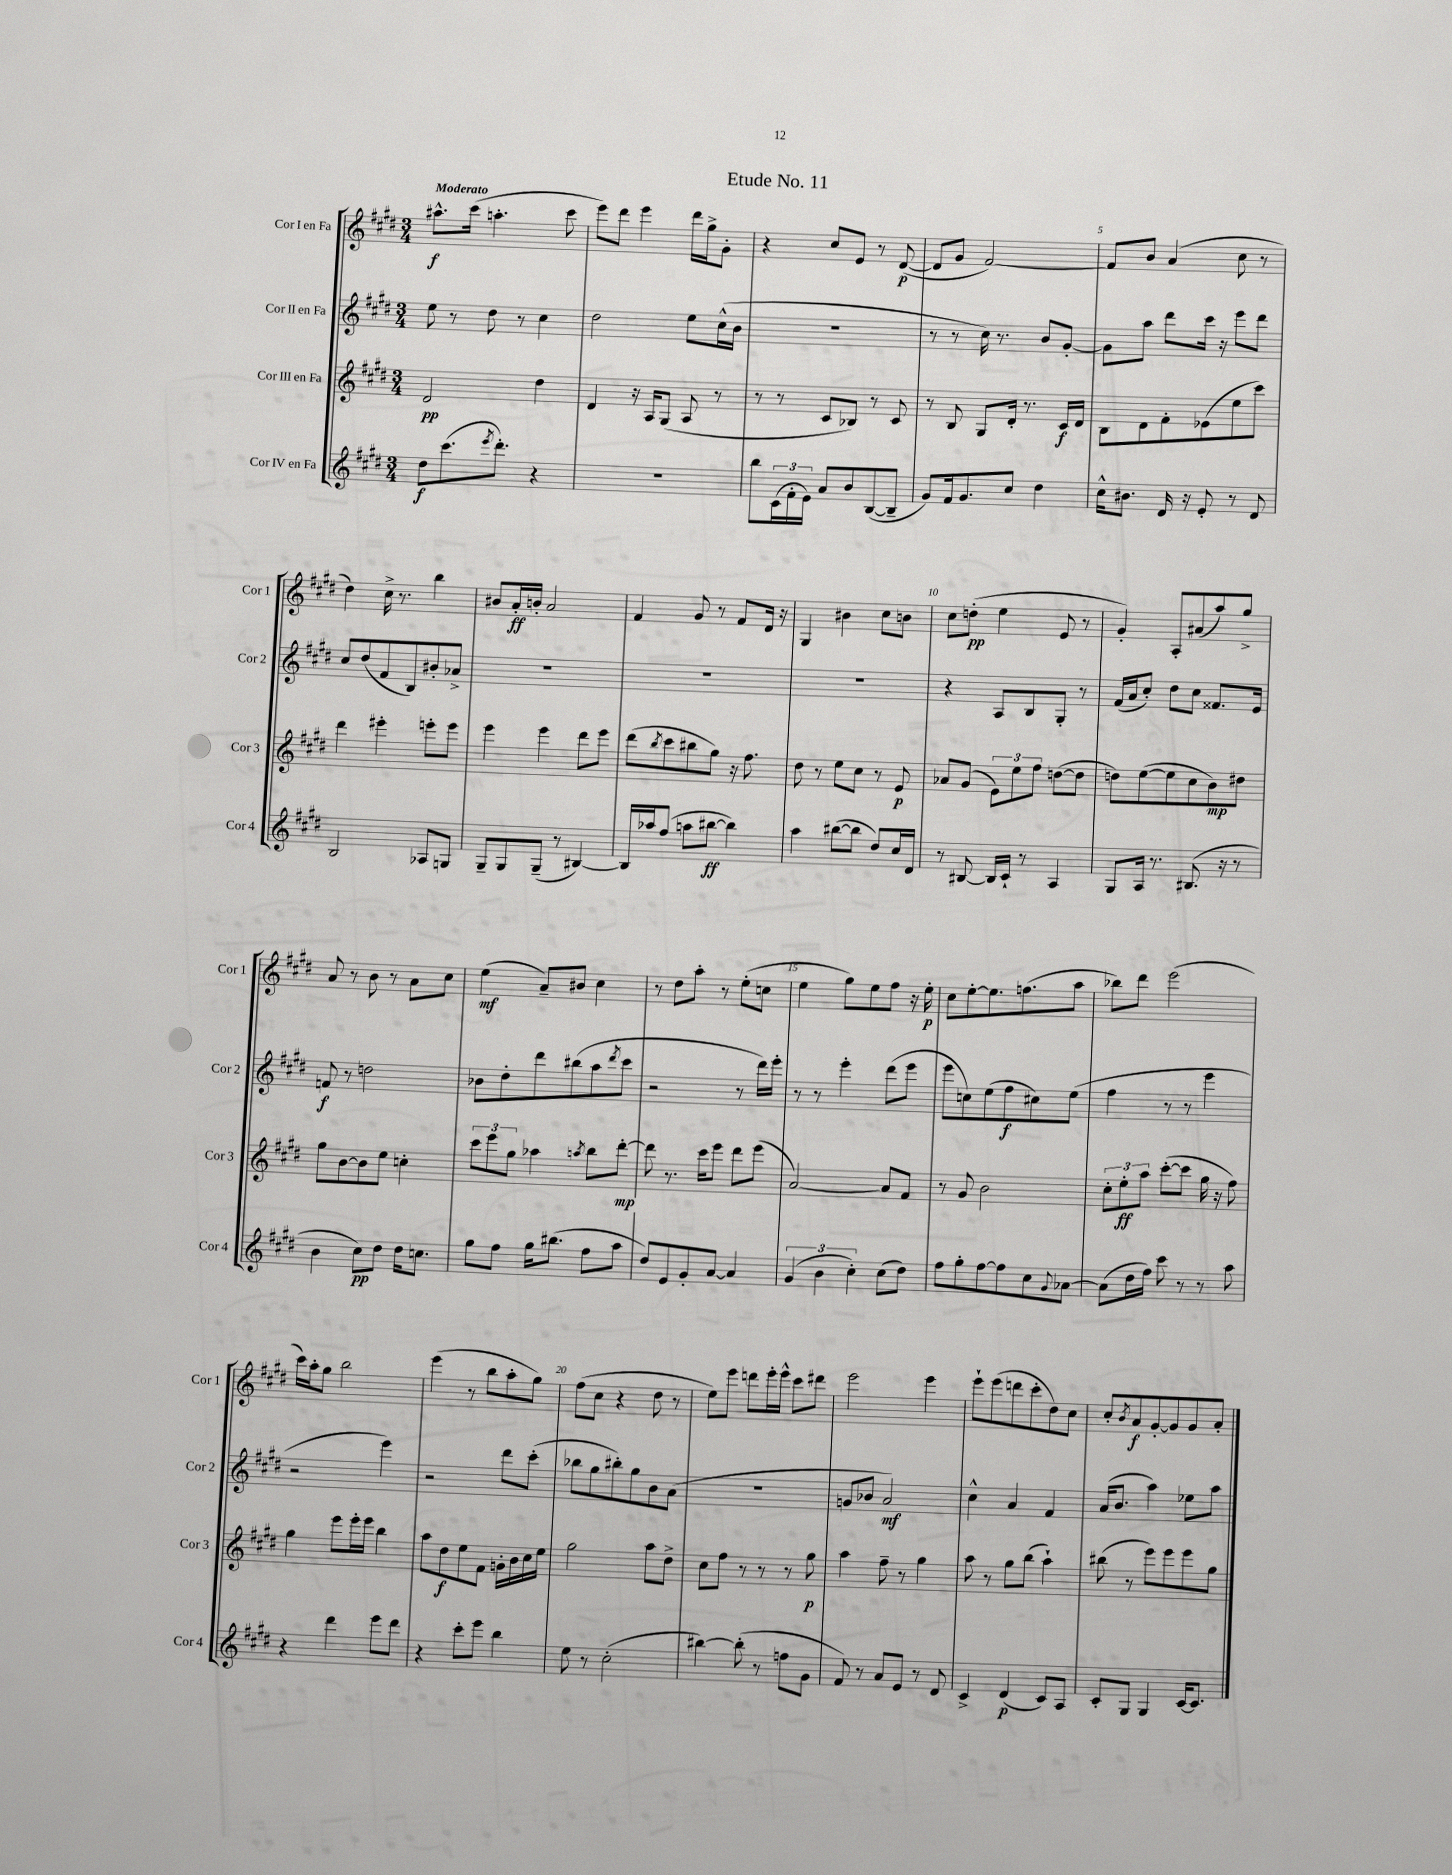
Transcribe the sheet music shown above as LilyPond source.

\header { title = "Etude No. 11" }
<<
\new StaffGroup <<
\new Staff = "s0" \with { instrumentName = "Cor I en Fa" shortInstrumentName = "Cor 1" } {
    \clef treble \key e \major \numericTimeSignature \time 3/4 \tempo "Moderato"
    ais''8.-^\f cis'''16( a''4.-. cis'''8 |
    e'''8) dis'''8 e'''4 dis'''16 gis''16-> gis'8-. |
    r4 cis''8 e'8 r8 dis'8~\p( |
    dis'8 gis'8 fis'2~) |
    fis'8 b'8 a'4( cis''8 r8 |
    dis''4) cis''16-> r8. b''4 |
    bis'8 a'16-.\ff b'16-. a'2 |
    fis'4 gis'8 r8 fis'8 dis'16 r16 |
    gis4 bis'4 cis''8 b'8 |
    cis''8 d''8-.\pp( e''4 e'8 r8 |
    gis'4-.) a8-. ais'8( a''8) gis''8-> |
    a'8 r8 b'8 r8 a'8 cis''8 |
    e''4\mf( a'8--) bis'8 cis''4 |
    r8 dis''8 a''8-. r8 e''8-.( c''8 |
    e''4 gis''8) e''8 fis''8 r16 e''16-.\p |
    cis''8 e''8~-. e''8. f''8.( a''8 |
    bes''8) dis'''8 e'''2( |
    cis'''16) a''16-. gis''8 b''2 |
    e'''4( r8 b''8 a''8-. gis''8) |
    fis''8( cis''8 r4 dis''8 r8 |
    e''8) e'''8 d'''8 e'''16-. e'''16-^ cis'''8 dis'''8 |
    e'''2 e'''4 |
    e'''8-! e'''8( d'''8 cis'''8-. dis''8) cis''8 |
    cis''8-. \acciaccatura { b'8 } a'8\f gis'8~-. gis'8 gis'8 a'8-. \bar "|." |
}
\new Staff = "s1" \with { instrumentName = "Cor II en Fa" shortInstrumentName = "Cor 2" } {
    \clef treble \key e \major \numericTimeSignature \time 3/4
    e''8 r8 dis''8 r8 cis''4 |
    dis''2 e''8 cis''16-^( b'16 |
    R2. |
    r8 r8 cis''16) r8. b'8 gis'8~-. |
    gis'8 a''8 dis'''8 cis'''16 r16 e'''8 dis'''8 |
    cis''8 dis''8( fis'8 b8) bis'8-. aes'8-> |
    R2. |
    R2. |
    R2. |
    r4 a8 b8 gis8-. r8 |
    fis'16( a'16 cis''8-.) dis''8 cis''8 fisis'8. e'16 |
    f'8\f r8 d''2 |
    bes'8 dis''8-. dis'''8 bis''8( a''8 \acciaccatura { dis'''8 } cis'''8 |
    r2 r8 dis'''16) e'''16-. |
    r8 r8 e'''4-. dis'''8( e'''8 |
    e'''8 c''8) e''8( fis''8\f cis''8) e''8( |
    fis''4 r8 r8 e'''4 |
    r2 e'''4) |
    r2 dis'''8 cis'''8-.( |
    bes''8 gis''8 bis''8-.) gis''8 b'8 a'8( |
    R2. |
    g'8 bes'8 a'2\mf) |
    cis''4-^ a'4 fis'4 |
    a'16( b'8. a''4) ees''8 a''8 \bar "|." |
}
\new Staff = "s2" \with { instrumentName = "Cor III en Fa" shortInstrumentName = "Cor 3" } {
    \clef treble \key e \major \numericTimeSignature \time 3/4
    dis'2\pp dis''4 |
    dis'4 r16 a16 gis8( a8 r8 |
    r8 r8 cis'8 bes8) r8 cis'8 |
    r8 b8 gis8 dis'16-. r8. cis'16\f dis'16 |
    b8 dis'8 fis'8-. ees'8( e''8 cis'''8) |
    dis'''4 eis'''4-. e'''8-. e'''8 |
    e'''4 e'''4 dis'''8 e'''8 |
    dis'''8( \acciaccatura { b''8 } cis'''8 bis''8 gis''8) r16 fis''8. |
    dis''8 r8 e''8 cis''8 r8 e'8\p |
    aes'8 gis'8( \tuplet 3/2 { e'8) e''8 fis''8 } d''8~( d''8 |
    d''8) e''8~( e''8 cis''8 b'8\mp) dis''8 |
    gis''8 b'8~ b'8 e''8 c''4-. |
    \tuplet 3/2 { cis'''8 e'''8 gis''8 } aes''4 \acciaccatura { a''8 } b''8 dis'''8~-.\mp |
    dis'''8 r8. cis'''16 e'''8 dis'''8 e'''8( |
    a'2~) a'8 fis'8 |
    r8 gis'8 b'2 |
    \tuplet 3/2 { cis''8-. e''8-.\ff a''8 } cis'''8~-.( cis'''8 gis''16 r16 fis''8) |
    gis''4 e'''8 e'''16-. e'''16 b''4 |
    a''8 dis''8\f e''8 fis'8 g'16-. b'16 cis''16 e''16 |
    gis''2 a''8 dis''8-> |
    cis''8 fis''8 r8 r8 r8 gis''8\p |
    a''4 fis''8-- r8 gis''4 |
    a''8 r8 gis''8 b''8( a''4-!) |
    bis''8( r8 e'''8) e'''8 e'''8 gis''8 \bar "|." |
}
\new Staff = "s3" \with { instrumentName = "Cor IV en Fa" shortInstrumentName = "Cor 4" } {
    \clef treble \key e \major \numericTimeSignature \time 3/4
    dis''8\f cis'''8.( \acciaccatura { e'''8 } dis'''8.-.) r4 |
    R2. |
    b''8 \tuplet 3/2 { cis'16( fis'16-. e'16) } a'8 b'8 b8~( b8-- |
    gis'8) fis'16 gis'8. cis''8 dis''4 |
    cis''16-^ bis'8. dis'16 r16 e'8-. r8 dis'8 |
    b2 aes8 g8 |
    gis8-- gis8 gis8--( r8 bis4~) |
    bis16 aes''16 fis''8( a''8 bis''8~\ff bis''4) |
    a''4 bis''8~( bis''8 dis''8) cis''16 dis'16 |
    r8 bis8~ bis16 cis'16-! r8 a4 |
    gis8 a16 r8. bis8.( r16 r8 |
    b'4 cis''8\pp) dis''8 dis''16 c''8. |
    gis''8 fis''8 gis''16 bis''8.( fis''8 a''8 |
    dis''8) e'8 gis'8-. a'8~ a'4 |
    \tuplet 3/2 { gis'4( b'4 cis''4-.) } cis''8( dis''8) |
    fis''8 gis''8-. fis''8~ fis''8 cis''8 \appoggiatura { gis'8 } aes'8~ |
    aes'8( dis''16 fis''16) cis'''8 r8 r8 a''8 |
    r4 dis'''4 e'''8 dis'''8 |
    r4 cis'''8-. e'''8 b''4 |
    e''8 r8 cis''2-.( |
    bis''4~) bis''8-.( r8 f''8 gis'8 |
    fis'8) r8 a'8 e'8 r8 dis'8 |
    cis'4-> dis'4\p( cis'8) a8 |
    cis'8-. gis8 gis4 cis'16~ cis'8. \bar "|." |
}
>>
>>
\layout { \context { \Score \override BarNumber.break-visibility = ##(#f #t #t) barNumberVisibility = #(every-nth-bar-number-visible 5) } }
